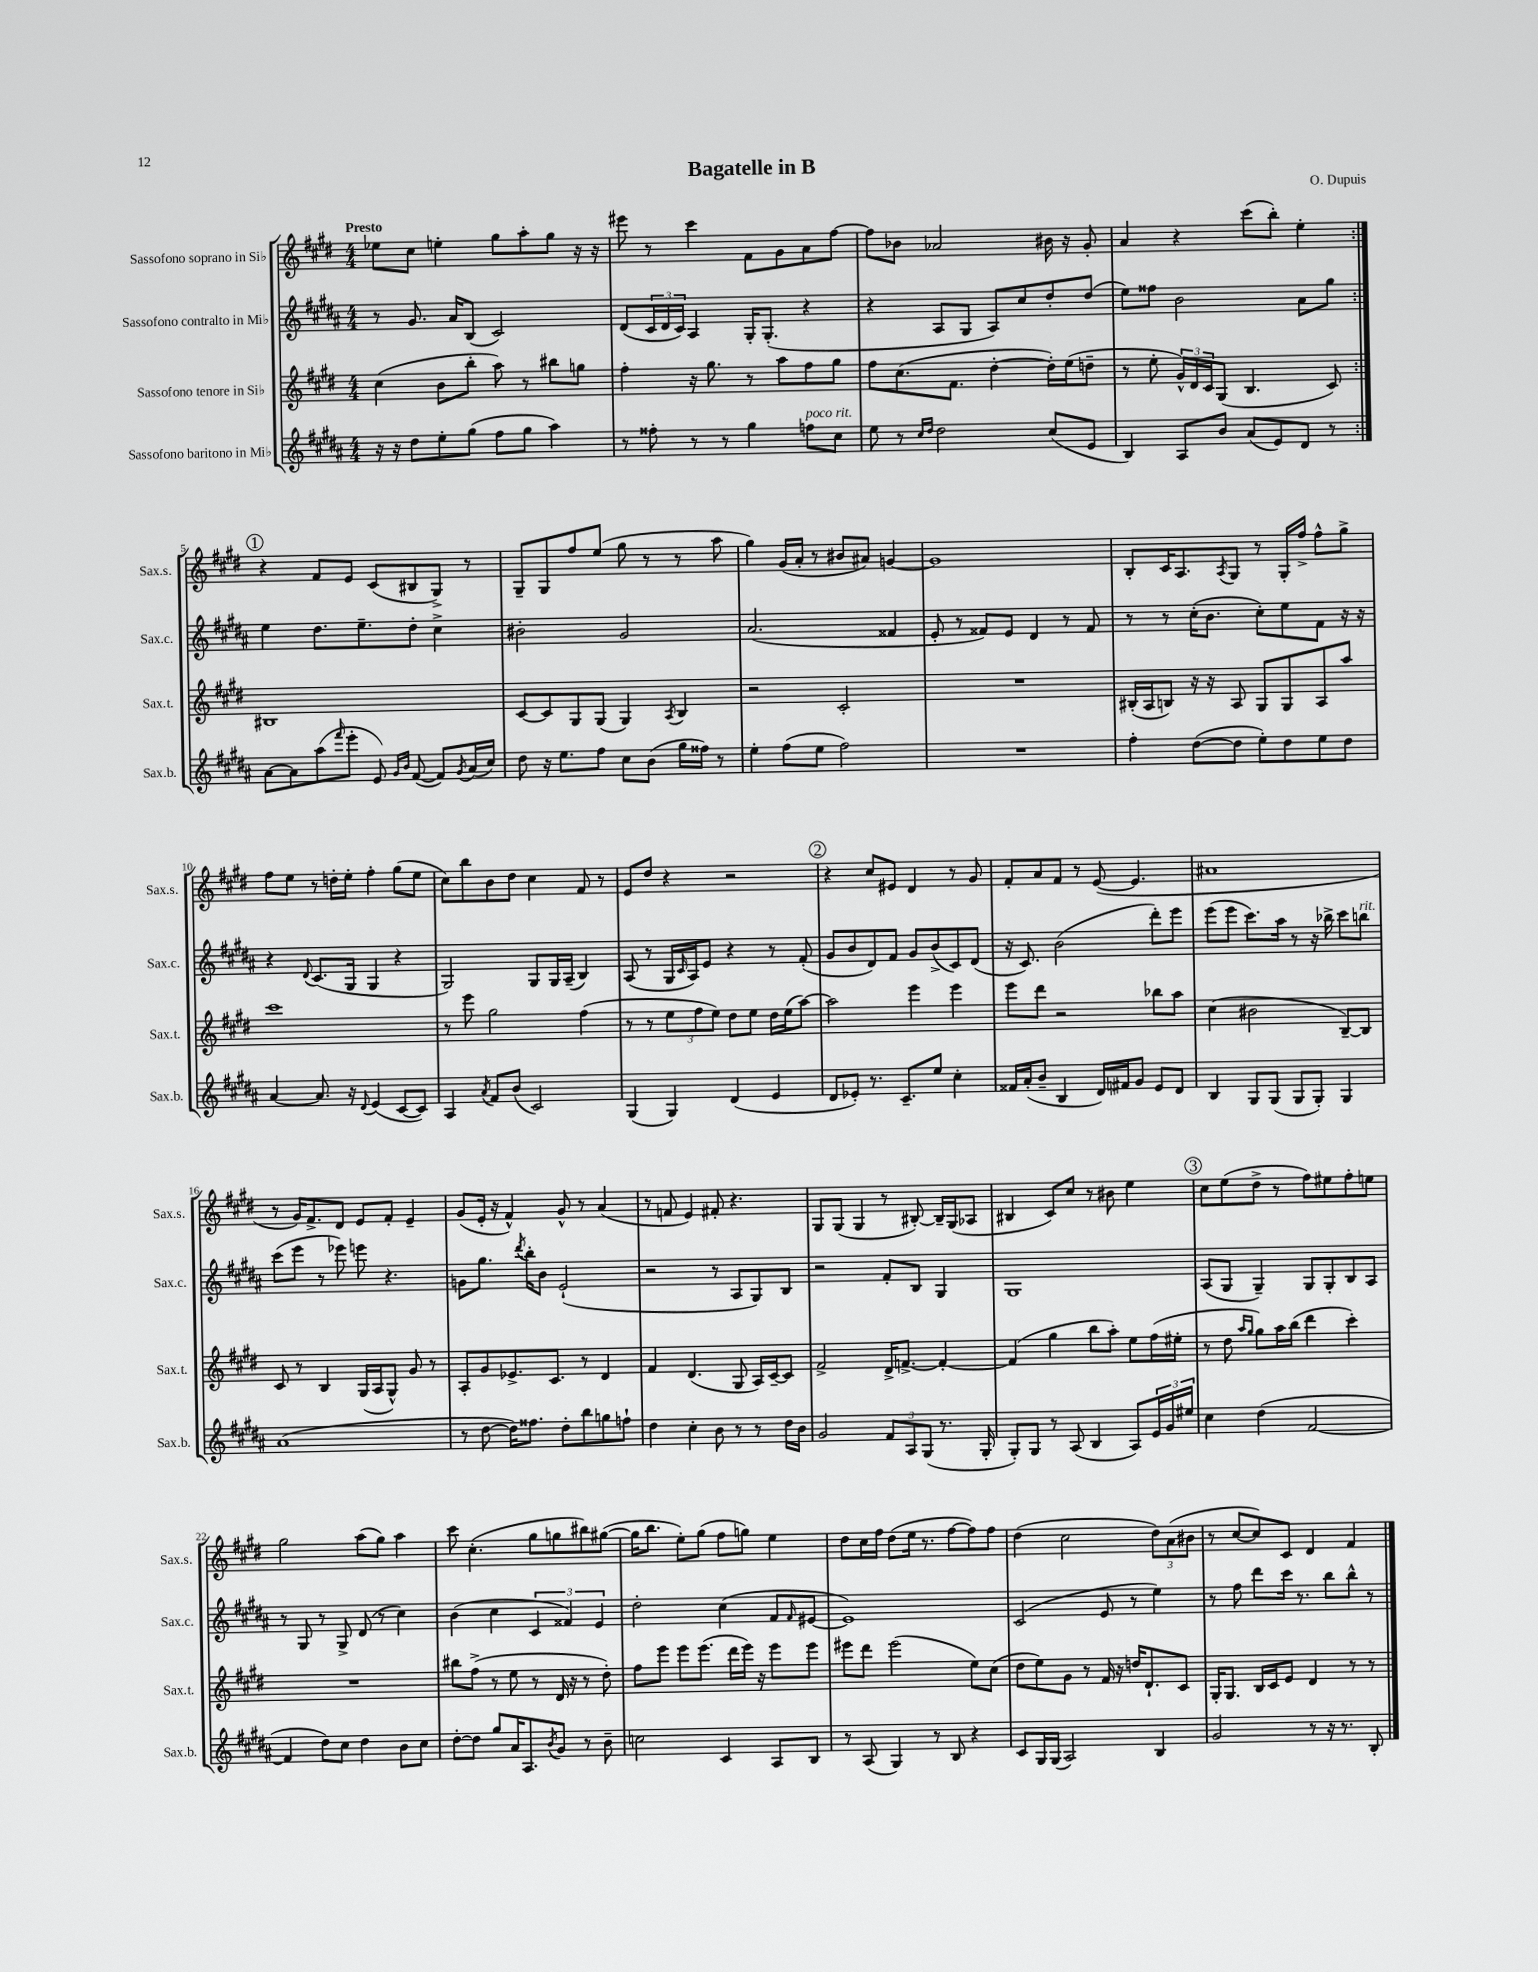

**kern	**kern	**kern	**kern
*part4	*part3	*part2	*part1
*staff4	*staff3	*staff2	*staff1
*I"Sassofono baritono in Mi♭	*I"Sassofono tenore in Si♭	*I"Sassofono contralto in Mi♭	*I"Sassofono soprano in Si♭
*I'Sax.b.	*I'Sax.t.	*I'Sax.c.	*I'Sax.s.
*clefG2	*clefG2	*clefG2	*clefG2
*k[f#c#g#d#a#]	*k[f#c#g#d#]	*k[f#c#g#d#a#]	*k[f#c#g#d#]
*M4/4	*M4/4	*M4/4	*M4/4
=1	=1	=1	=1
!	!	!	!LO:TX:a:B:t=Presto
16r	(4cc#\	8r	8ee-X\L
16r	.	.	.
8dd#\L	.	8.g#/	8cc#\J
8ee'\	8b\L	.	4een'\
.	.	16a#/KL	.
(8gg#\J	8bb'\J	(8B/J	.
8ff#\L	8aa\)	2c#/)	8gg#\L
8gg#\J	8r	.	8aa'\
4aa#\)	8bb#X\L	.	8gg#\J
.	8ggn\J	.	16r
.	.	.	16r
=2	=2	=2	=2
8r	4ff#'\	(8d#/L	8eee#X\
8ff##X'\	.	24c#/L	8r
.	.	24d#/	.
.	.	24c#/JJ)	.
8r	16r	4A#/	4ccc#\
.	8.gg#\	.	.
8r	.	.	.
4gg#\	8r	16G#'/KL	8f#\L
.	.	(8.G#'/J	.
.	8aa\L	.	8g#\
!LO:TX:a:i:t=poco rit.	!	!	!
8ffn\L	8ff#\	4r	8a\
8cc#\J	8gg#\J	.	[8ff#\J
=3	=3	=3	=3
8ee\	8ff#\L	4r	8ff#\L]
8r	(8.cc#\	.	8b-X\J
16qqcc#/LL	.	.	.
16qqdd#/JJ	.	.	.
2dd#\	.	8A#/L	2a-X/
.	8.f#\J	.	.
.	.	8G#/J	.
.	[4dd#'\	8A#/L)	.
.	.	8cc#/	.
(8cc#/L	16dd#'\LL])	8dd#'/	16b#X\
.	(16ee\J	.	16r
8e/J	8ddn~\J	(8dd#/J	8g#'/
=4	=4	=4	=4
4B/)	8r	8ee\L)	4a/
.	8ee'\	8ff##X\J	.
8A#/L	24g#^^/LL)	2b\	4r
.	24d#/	.	.
.	24c#/J	.	.
8b/J	(8G#/J	.	.
(8a#/L	4.B/	.	(8ccc#\L
8e/)	.	.	8bb'\J)
8d#/J	.	8a#\L	4ee'\
8r	8c#/)	8gg#\J	.
!!LO:LB:g=z
!!LO:REH:place=s1:t=1
=5:|!	=5:|!	=5:|!	=5:|!
[8a#\L	1B#X	4ee\	4r
8a#\]	.	.	.
(8aa#\	.	8.dd#\L	8f#/L
16qqfff#/	.	.	.
8eee'\J	.	.	8e/J
.	.	8.ee~\	.
8e/)	.	.	(8c#/L
16qqg#/LL	.	.	.
16qqb/JJ	.	.	.
([8f#/	.	8dd#'\J	8B#X/
8f#/L])	.	4cc#^\	8G#^/J)
8qg#/	.	.	.
(16a#/L	.	.	8r
16cc#/JJ)	.	.	.
=6	=6	=6	=6
8dd#\	[8c#/L	2b#X'\	8G#~/L
16r	8c#/]	.	8G#/
8.ee\L	.	.	.
.	8G#/	.	8ff#/
8ff#\J	(8G#/J	.	(8ee/J
8cc#\L	4G#/)	2g#/	8gg#\
(8b\J	.	.	8r
.	8qA/	.	.
16gg#\LL	4B/	.	8r
16ff##X\JJ)	.	.	.
8r	.	.	8aa\
=7	=7	=7	=7
4ee'\	2r	(2.a#/	4gg#\)
(8ff#\L	.	.	(16g#/LL
.	.	.	16a'/JJ
8ee\J	.	.	8r
2ff#\)	2c#'/	.	8b#X/L
.	.	.	8a#X/J)
.	.	4f##X/	[4gn/
=8	=8	=8	=8
1r	1r	8e'/	1g]
.	.	8r	.
.	.	8f##X/L)	.
.	.	8e/J	.
.	.	4d#/	.
.	.	8r	.
.	.	8f##/	.
=9	=9	=9	=9
4ff#'\	(16B#X'/LL	8r	8B'/L
.	16A/J	.	.
.	8Bn/J)	8r	16c#/K
.	.	.	8.A/
([8dd#\L	16r	(16cc#'\KL	.
.	16r	8.b\J	.
.	.	.	8qA/
8dd#\J]	8A/	.	8G#/J
8ee'\L)	8G#/L	8cc#'\L)	8r
8dd#\	8G#/	8ee\	16G#'/LL
.	.	.	16ff#^/JJ
8ee\	8A/	8f#\J	8ff#^^\L
8dd#\J	8aa/J	16r	8gg#^\J
.	.	16r	.
!!LO:LB:g=z
=10	=10	=10	=10
[4a#/	1ccc#	4r	8ff#\L
.	.	.	8ee\J
.	.	8qqd#/	.
8.a#/]	.	(8.c#/L	8r
.	.	.	16ddn'\LL
16r	.	16G#/Jk	16ee'\JJ
8qqd#/	.	.	.
(4e/	.	4G#/	4ff#'\
[8c#/L	.	4r	(8gg#\L
8c#/J])	.	.	8ee\J
=11	=11	=11	=11
4A#/	8r	2G#/)	8cc#\L)
.	8eee\	.	8bb\
8qa#/	.	.	.
8f#/L	2gg#\	.	8b\
(8b/J	.	.	8dd#\J
2c#/)	.	8G#/L	4cc#\
.	.	16G#/L	.
.	.	(16A#~/JJ	.
.	(4ff#\	4B/)	8f#/
.	.	.	8r
=12	=12	=12	=12
(4G#/	8r	(8A#/	8e/L
.	8r	8r	8dd#/J
4G#/)	12ee\L	16G#/LL	4r
.	.	16qqc#/	.
.	.	16A#/J)	.
.	12ff#\	.	.
.	.	8e/J	.
.	12ee\J)	.	.
(4d#/	8dd#\L	4r	2r
.	8ee\J	.	.
4e/	16dd#\LL	8r	.
.	(16ee\J	.	.
.	[8aa\J)	(8f#'/	.
!!LO:REH:place=s1:t=2
=13	=13	=13	=13
8d#/L	2aa\]	8g#/L	4r
8e-X'/J)	.	8b/	.
8.r	.	8d#/)	8cc#/L
.	.	8f#/J	8e#X/J
8.c#~/L	.	.	.
.	4eee\	8g#/L	4d#/
8ee/J	.	(8b^/	.
4cc#'\	4eee\	8c#/)	8r
.	.	(8d#/J	8g#/
=14	=14	=14	=14
16f##X/LL	8eee\L	16r	8f#'/L
(16a#'/J	.	8.c#/)	.
8b~/J	8ddd#\J	.	8a/
4B/	2r	(2b\	8f#/J
.	.	.	8r
16d#/LL)	.	.	([8e/
16f#X/J	.	.	.
8g#/J	.	.	4.e/]
8e/L	8bb-X\L	8ddd#'\L)	.
8d#/J	8aa\J	8eee\J	.
=15	=15	=15	=15
4B/	(4cc#\	(8eee\L	1a#X
.	.	8eee\J	.
8G#/L	2b#X\	8.ccc#\L)	.
(8G#/J	.	.	.
.	.	16aa#\Jk	.
8G#/L	.	8r	.
8G#'/J)	.	16r	.
.	.	16bb-X^\	.
4G#/	[8B~/L)	8ccc#\L	.
!	!	!LO:TX:a:i:t=rit.	!
.	8B/J]	8bbn\J	.
!!LO:LB:g=z
=16	=16	=16	=16
(1a#	8c#/	(8ccc#\L	8r
.	8r	8eee\J	16g#/KL)
.	.	.	8.f#^/
.	4B/	8r	.
.	.	8eee-X\)	8d#/J
.	(16G#/LL	8eeen\	8e/L
.	16A/J	.	.
.	8G#^^/J)	4.r	8f#'/J
.	8g#/	.	4e~/
.	8r	.	.
=17	=17	=17	=17
8r	8A'/L	8gn\L	(8g#/L
[8dd#\	8g#/	8.gg#\J	16e'/Jk
.	.	.	16r
16dd#\KL])	8.e-X^/	.	4f#^^/)
.	.	8qddd#/	.
8.ff##X\J	.	16bb'\KL	.
.	.	8b\J	.
.	8.c#/J	.	.
8dd#'\L	.	(2e`/	8g#^^/
8bb\	8r	.	8r
8ggn\	4d#/	.	(4a/
8ffn`\J	.	.	.
=18	=18	=18	=18
4dd#\	4f#/	2r	8r
.	.	.	8fn/
4cc#'\	(4.d#/	.	4e/)
8b\	.	8r	8f#X'/
8r	8G#/	8A#/L	4.r
8r	16A/LL)	8G#/)	.
.	[16c#~/J	.	.
16dd#\LL	8c#/J]	8B/J	.
16b\JJ	.	.	.
=19	=19	=19	=19
2g#/	2f#^/	2r	8G#/L
.	.	.	(8G#/J
.	.	.	4G#/
12f#/L	16d#^/KL	8f#'/L	8r
.	[8.fn^/J	.	.
12A#/	.	.	.
.	.	8B/J	[8B#X'/)
(12G#/J	.	.	.
8.r	4f'/_	4G#/	16B#~/LL]
.	.	.	(16G#/J
.	.	.	8A-X/J
16G#'/	.	.	.
=20	=20	=20	=20
8G#'/L)	(4f/]	1G#	4B#X/
8G#/J	.	.	.
8r	4gg#\	.	8c#/L)
(8A#/	.	.	8cc#/J
4B/	8bb\L	.	8r
.	8aa'\J)	.	8b#X\
8A#/L)	8ee\L	.	4ee\
24e/L	(16ff#\L	.	.
24g#/	.	.	.
.	16ee#X'\JJ	.	.
24ee#X/JJ	.	.	.
!!LO:REH:place=s1:t=3
=21	=21	=21	=21
4cc#\	8r	(8A#/L	8cc#\L
.	8dd#\	8G#/J	(8ee\
.	16qqaa/LL	.	.
.	16qqgg#/JJ	.	.
(4dd#\	8gg#\L)	4G#~/)	8dd#^\J
.	16aa\L	.	8r
.	(16bb\JJ	.	.
[2f#/	4ddd#\	8G#/L	8ff#\L)
.	.	8G#'/	8ee#X\
.	4ccc#'\)	8B/	8ff#'\
.	.	8A#/J	8een\J
!!LO:LB:g=z
=22	=22	=22	=22
4f#/]	1r	8r	2gg#\
.	.	8G#/	.
8dd#\L)	.	8r	.
8cc#\J	.	8G#^/	.
4dd#\	.	(8d#/	(8aa\L
.	.	8r	8gg#\J)
8b\L	.	4cc#\)	4aa\
8cc#\J	.	.	.
=23	=23	=23	=23
[8dd#'\L	8bb#X\L	(4b\	8ccc#\
8dd#\J]	(8ff#^\J	.	(4.cc#'\
8gg#/L	8r	4cc#\	.
16a#/K	8ee\	.	.
8.A#/	.	.	.
.	8r	6c#/	8gg#\L
8qb/	.	.	.
8g#/J	16d#/	.	8ggn\
.	.	6f##X/)	.
.	16r	.	.
8r	8r	.	8bb#X\)
.	.	6e/	.
8b~\	8dd#'\)	.	([8gg#X\J
=24	=24	=24	=24
2ccn\	8ff#\L	2dd#'\	16gg#\KL]
.	.	.	8.bb\J
.	8eee\J	.	.
.	8eee\L	.	8ee'\L)
.	(8.eee\J	.	(8gg#\J
4c#/	.	(4cc#\	8ff#\L
.	16ddd#\LL	.	.
.	16eee\JJ)	.	8ggn\J)
.	16r	.	.
8A#/L	8eee\L	8f#/L	4ee\
.	.	16qqf#/	.
8B/J	8eee\J	[8e#X/J	.
=25	=25	=25	=25
8r	8eee#X\L	1e#])	8dd#\L
(8A#/	8ddd#\J	.	16cc#\L
.	.	.	16ff#\JJ
4G#/)	(2eee#\	.	(8dd#\L
.	.	.	16ee\Jk
.	.	.	8.r
8r	.	.	.
8B/	.	.	[8ff#\L
4r	8ee\L)	.	8ff#\])
.	(8cc#\J	.	8ff#\J
=26	=26	=26	=26
8c#/L	8dd#\L	(2c#/	(4dd#\
16G#/L	8ee\)	.	.
(16G#/JJ	.	.	.
2A#/)	8g#\J	.	2cc#\
.	8r	.	.
.	16f#/	8e/	.
.	16r	.	.
.	16ddn/KL	8r	.
.	8.d#`/	.	.
4B/	.	4ee\)	12dd#\L)
.	.	.	(12a\
.	8c#/J	.	.
.	.	.	12b#X\J
=27	=27	=27	=27
2g#/	16G#'/KL	8r	8r
.	8.G#/J	.	.
.	.	8ff#\	[8cc#/L
.	16B/LL	8ddd#\L	8cc#/])
.	16c#/J	.	.
.	8e/J	16ccc#\Jk	8c#/J
.	.	8.r	.
8r	4d#/	.	4d#/
16r	.	8bb\L	.
8.r	.	.	.
.	8r	8bb^^\J	4f#/
8B'/	8r	8r	.
==	==	==	==
*-	*-	*-	*-
